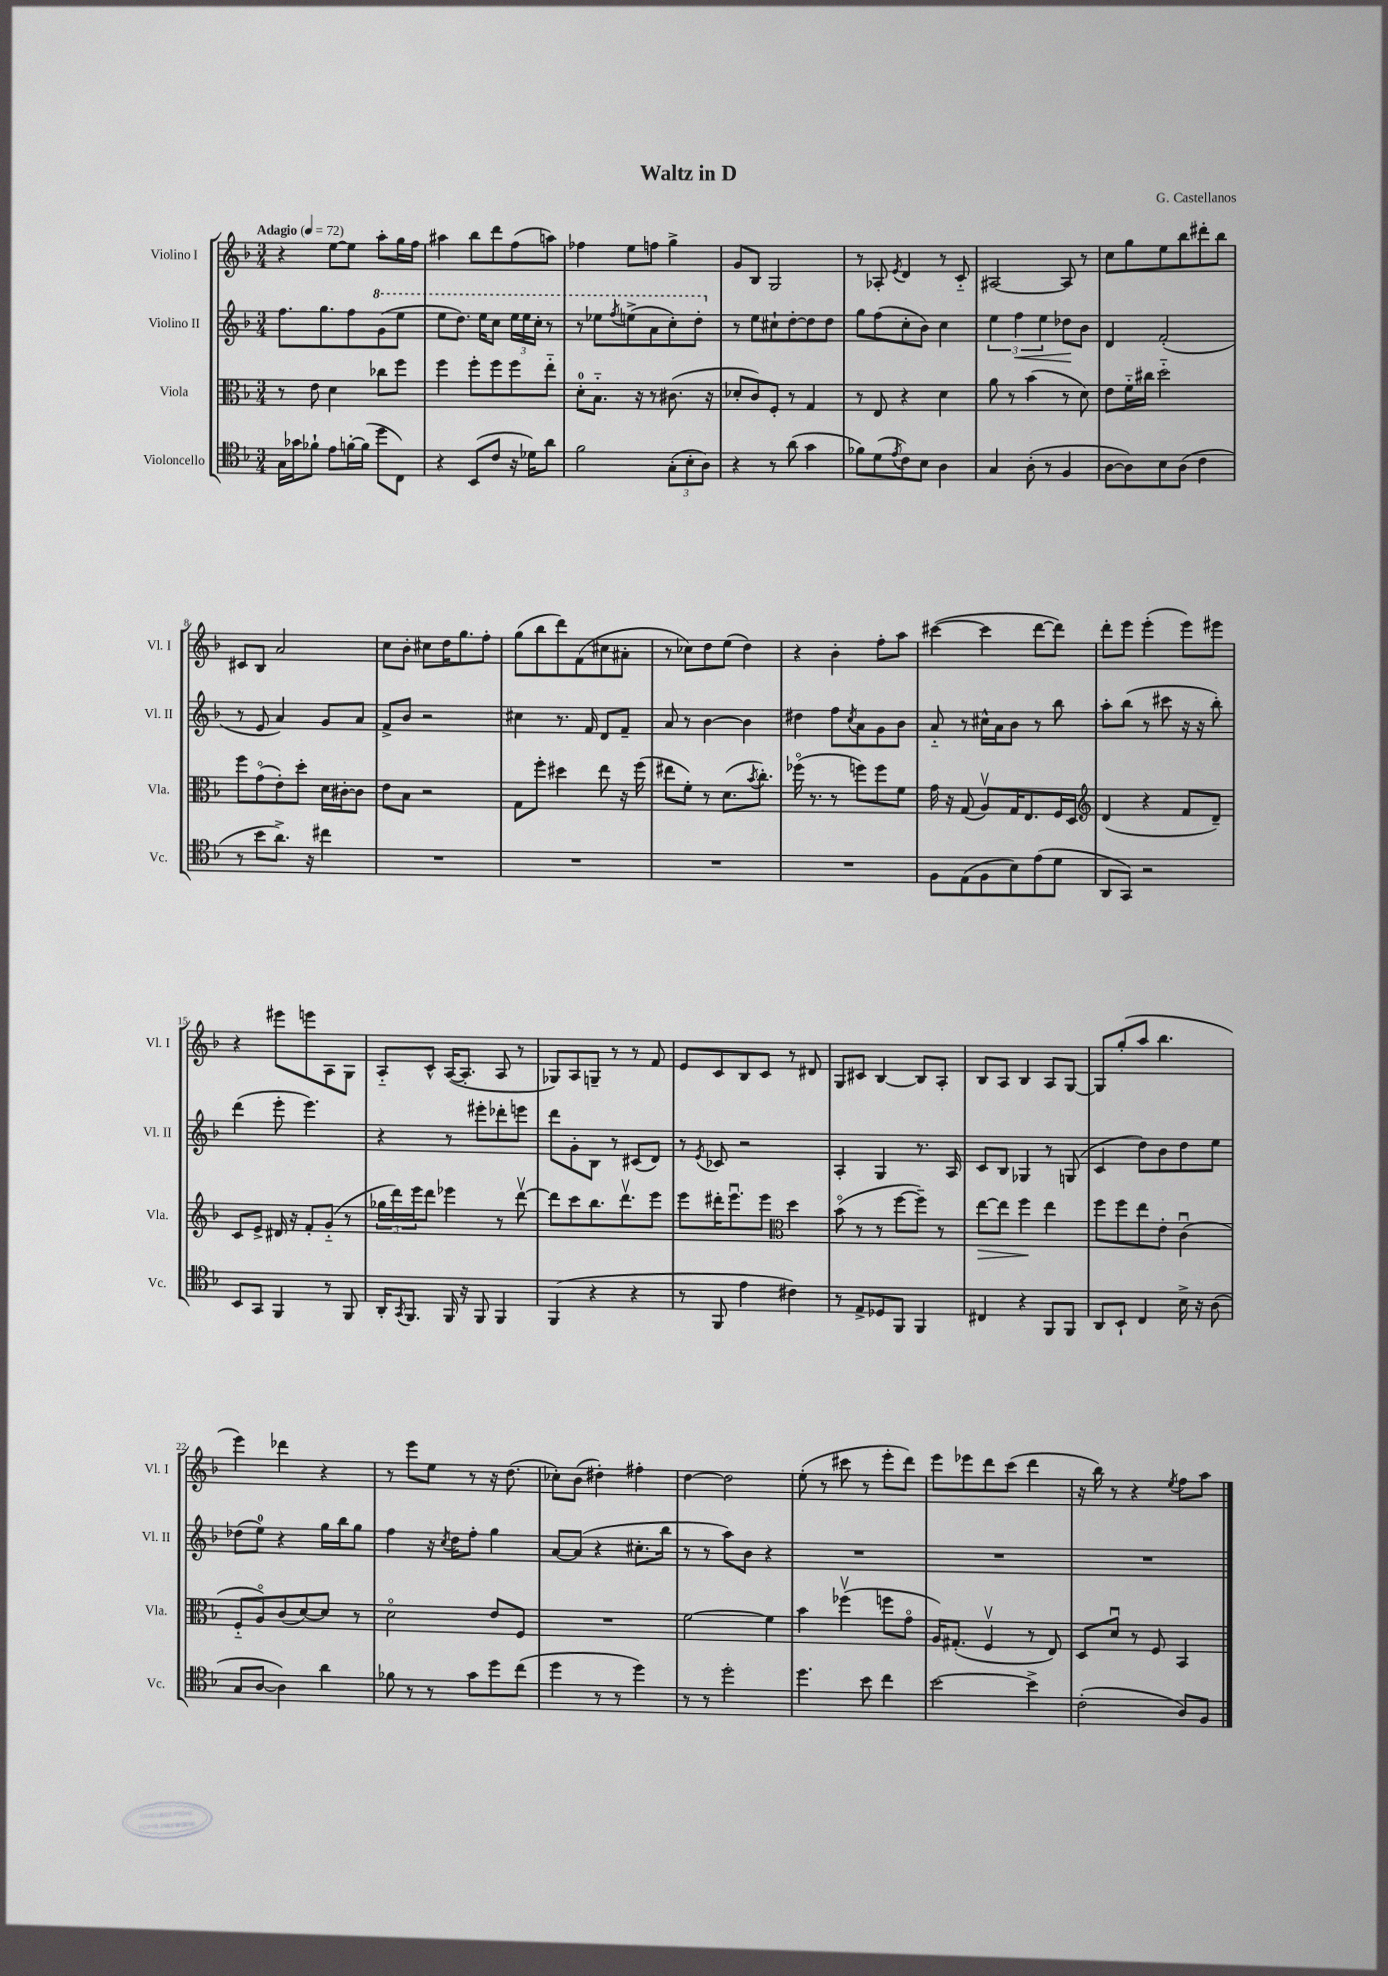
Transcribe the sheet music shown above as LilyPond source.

\header { title = "Waltz in D" composer = "G. Castellanos" }
<<
\new StaffGroup <<
\new Staff = "s0" \with { instrumentName = "Violino I" shortInstrumentName = "Vl. I" } {
    \clef treble \key f \major \numericTimeSignature \time 3/4 \tempo "Adagio" 4 = 72
    r4 e''8~ e''8 a''8-. g''16 f''16 |
    ais''4 bes''8 d'''8 f''8( a''8) |
    fes''4 e''8 f''8 g''4-> |
    g'8 bes8 g2 |
    r8 aes8-. \acciaccatura { e'8 } d'4 r8 c'8-_ |
    ais2~ ais8 r8 |
    c''8 g''8 e''8 bes''8 dis'''8-. bes''8 |
    cis'8 bes8 a'2 |
    c''8 bes'8-. cis''8 d''16 g''8. f''8-. |
    g''8( bes''8 d'''8) f'8( cis''8 ais'8-. |
    r8 ces''8) d''8 e''8( d''4) |
    r4 bes'4-. f''8-. a''8 |
    cis'''4~( cis'''4 d'''8~ d'''8) |
    d'''8-. e'''8 e'''4-.( e'''8) eis'''8 |
    r4 eis'''8 e'''8 a8 g8 |
    a8-_ c'8-^ a16~( a8.-. a8 r8 |
    ges8) a8 g8-- r8 r8 f'8 |
    e'8 c'8 bes8 c'8 r8 dis'8 |
    g8 cis'8 bes4~ bes8 a8-. |
    bes8 a8 bes4 a8 g8~ |
    g8 g''8-.( a''8 bes''4. |
    e'''4) des'''4 r4 |
    r8 e'''8 e''8 r8 r16 d''8.( |
    ces''8-.) bes'8( dis''4-.) fis''4-. |
    d''4~ d''2 |
    e''8-.( r8 cis'''8 r8 e'''8-. d'''8) |
    e'''8 ees'''8 d'''8 c'''8( d'''4 |
    r16 bes''16) r8 r4 \acciaccatura { e''8 } f''8 a''8 \bar "|." |
}
\new Staff = "s1" \with { instrumentName = "Violino II" shortInstrumentName = "Vl. II" } {
    \clef treble \key f \major \numericTimeSignature \time 3/4
    f''8. g''8. f''8 \ottava #1 g''8( e'''8 |
    e'''8 d'''8.) e'''16 c'''8 \tuplet 3/2 { e'''16 e'''16 c'''16-. } r8 |
    r8 ees'''8 \acciaccatura { f'''8 } e'''8->( a''8 c'''8-.) d'''8-. \ottava #0 |
    r8 e''8 cis''8-! d''8~-. d''8 d''8 |
    g''8 f''8( c''8-. bes'8) c''4 |
    \tuplet 3/2 { e''4 f''4\< e''4 } des''8\! bes'8 |
    d'4 f'2-.( |
    r8 e'8 a'4) g'8 a'8 |
    f'8-> bes'8 r2 |
    cis''4 r8. f'16 d'8 f'8-- |
    a'8 r8 bes'4~ bes'4 |
    dis''4 f''8 \acciaccatura { c''8 } a'8 g'8 bes'8 |
    a'8-_ r8 cis''16-^ a'16 bes'8 r8 bes''8 |
    a''8-. bes''8( r8 cis'''8 r16 r16 bes''8-.) |
    d'''4( e'''8-. e'''4.) |
    r4 r8 eis'''8-. des'''8-. e'''8 |
    d'''8 g'8-. bes8 r8 cis'8( d'8) |
    r8 \acciaccatura { e'8 } ces'8 r2 |
    a4-. g4 r8. a16 |
    c'8 bes8 ges4 r8 g8( |
    c'4 d''8) bes'8 d''8 e''8 |
    des''8( e''8-0) r4 g''16 bes''16 g''8 |
    f''4 r16 \acciaccatura { c''8 } d''16 f''8-. g''4 |
    a'8~ a'8( r4 cis''8.-. bes''16 |
    r8 r8 a''8) bes'8 r4 |
    R2. |
    R2. |
    R2. \bar "|." |
}
\new Staff = "s2" \with { instrumentName = "Viola" shortInstrumentName = "Vla." } {
    \clef alto \key f \major \numericTimeSignature \time 3/4
    r8 e'8 d'4 ces''8 f''8 |
    f''4 f''8-. f''8 f''8 e''8-_ |
    d'8-0-. bes8.-_ r16 r8 cis'8.( r16 |
    des'8-. c'8) f8-. r8 g4 |
    r8 e8 r4 d'4 |
    a'8 r8 bes'4( r8 d'8) |
    e'8 f'16-_ cis''16 d''2-_ |
    f''8 g'8\flageolet( e'8-.) d''8-. d'16 cis'16~-. cis'8 |
    e'8 bes8 r2 |
    g8 f''8-. dis''4 e''8 r16 f''16( |
    eis''8 f'8-.) r8 d'8.( \acciaccatura { bes'8 } c''8.-.) |
    fes''16\flageolet( r8. r8 f''8) f''8 f'8 |
    g'16 r16 g8( a8\upbow) g16 e8. f16 d16 |
    \clef treble d'4( r4 f'8 d'8--) |
    c'8 e'8-> dis'16 r16 f'8-. g'8-_( r8 |
    \tuplet 3/2 { ges''16 d'''16) e'''16 } d'''8 ees'''4 r8 d'''8~\upbow |
    d'''8 c'''8 bes''8. d'''8.\upbow e'''8 |
    e'''8 dis'''16-. e'''8.\downbow e'''8 \clef alto d''4 |
    bes'8\flageolet( r8 r8 f''8~ f''8--) r8 |
    e''8~\> e''8 f''4\! e''4 |
    f''8 f''8 e''8 e'8-. c'4\downbow( |
    f8-_ a8\flageolet) c'8( d'8~) d'8 r8 |
    d'2\flageolet e'8 f8 |
    R2. |
    f'2~ f'4 |
    bes'4 fes''4\upbow( f''8 g'8\flageolet |
    a16) gis8.-.( f4\upbow r8 e8) |
    d8 d'8\downbow r8 f8 bes,4 \bar "|." |
}
\new Staff = "s3" \with { instrumentName = "Violoncello" shortInstrumentName = "Vc." } {
    \clef tenor \key f \major \numericTimeSignature \time 3/4
    g16 ges'16 fes'8-! e'8 f'16~-. f'16( d''8 c8) |
    r4 bes,8( c'8 r16 des'16) a'8 |
    f'2 \tuplet 3/2 { g8-.( bes8-. a8) } |
    r4 r8 a'8( g'4 |
    fes'8) d'8( \acciaccatura { e'8 } c'8) bes8 a4 |
    g4 a8-.( r8 f4 |
    a8~ a8) bes8 a8( c'4 |
    r8 bes'8 a'8.->) r16 cis''4 |
    R2. |
    R2. |
    R2. |
    R2. |
    f8 e8( f8 bes8) e'8( d'8 |
    a,8 g,8) r2 |
    bes,8 g,8 f,4 r8 f,8 |
    a,16-. \acciaccatura { g,8 } f,8. f,16 r16 f,8 f,4 |
    f,4( r4 r4 |
    r8 f,8 e'4 cis'4) |
    r8 e8-> des8 f,8 f,4 |
    cis4 r4 f,8 f,8 |
    a,8 bes,8-! c4 bes16-> r16 a8( |
    g8 a8~ a4) a'4 |
    fes'8 r8 r8 g'8 d''8 c''8( |
    d''4 r8 r8 d''4) |
    r8 r8 d''2-. |
    d''4. bes'8 c''4 |
    bes'2~ bes'4-> |
    c'2-.( a8) f8 \bar "|." |
}
>>
>>
